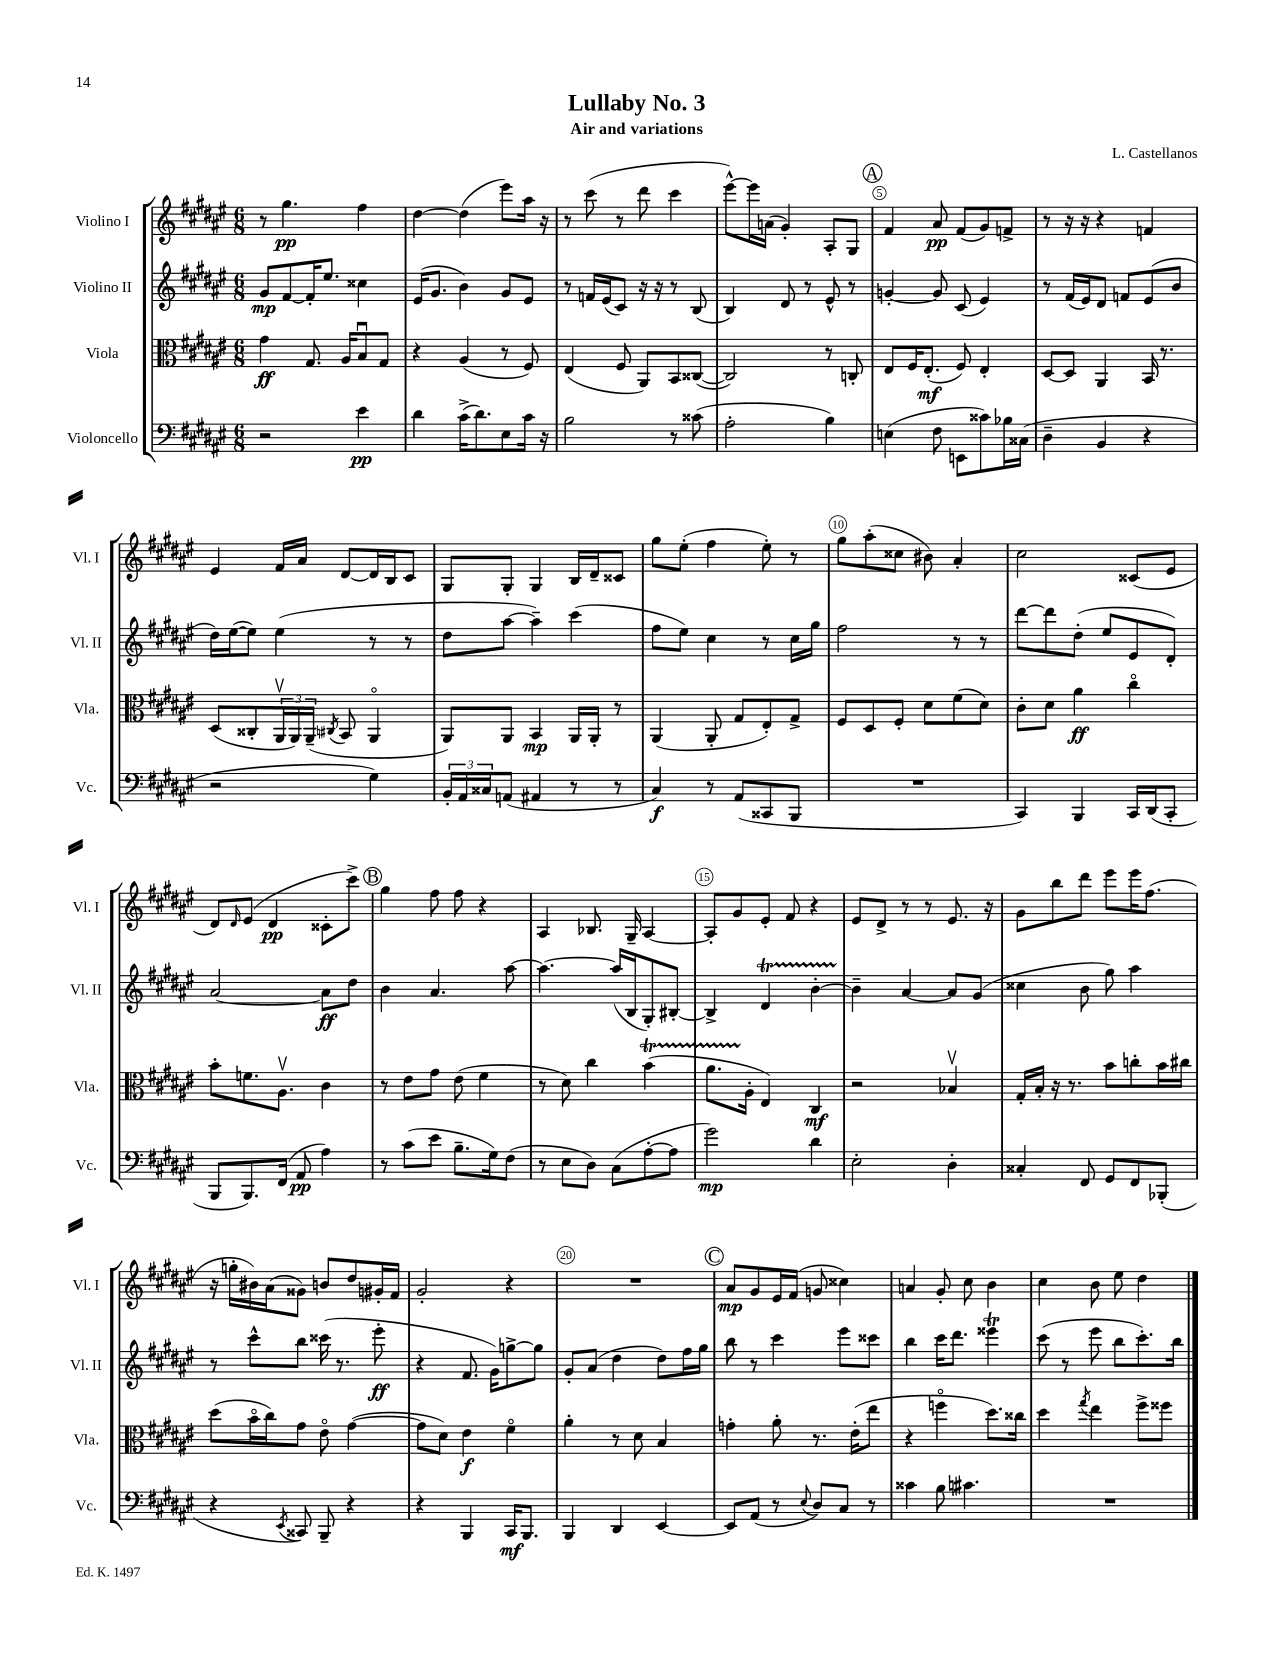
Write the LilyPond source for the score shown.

\header { title = "Lullaby No. 3" composer = "L. Castellanos" subtitle = "Air and variations" }
<<
\new StaffGroup <<
\new Staff = "s0" \with { instrumentName = "Violino I" shortInstrumentName = "Vl. I" } {
    \clef treble \key fis \major \numericTimeSignature \time 6/8
    r8 gis''4.\pp fis''4 |
    dis''4~ dis''4( eis'''8) ais''16 r16 |
    r8 cis'''8( r8 dis'''8 cis'''4 |
    eis'''8~-^) eis'''16 a'16( gis'4-.) ais8-. gis8 |
    \mark \markup { \circle "A" } fis'4 ais'8\pp fis'8( gis'8) f'8-> |
    r8 r16 r16 r4 f'4 |
    eis'4 fis'16 ais'16 dis'8~ dis'16 b16 cis'8 |
    gis8 gis8-. gis4 b16 dis'16-- cisis'8 |
    gis''8 eis''8-.( fis''4 eis''8-.) r8 |
    gis''8 ais''8-.( cisis''8 bis'8) ais'4-. |
    cis''2 cisis'8( eis'8 |
    dis'8) \grace { dis'16 } eis'8( dis'4\pp cisis'8-. cis'''8->) |
    \mark \markup { \circle "B" } gis''4 fis''8 fis''8 r4 |
    ais4 bes8. gis16-- ais4~ |
    ais8-. gis'8 eis'8-. fis'8 r4 |
    eis'8 dis'8-> r8 r8 eis'8. r16 |
    gis'8 b''8 dis'''8 eis'''8 eis'''16 fis''8.( |
    r16 g''16-. bis'16) ais'16( gisis'8) b'8 dis''8 gis'16-. fis'16 |
    gis'2-. r4 |
    R2. |
    \mark \markup { \circle "C" } ais'8\mp gis'8 eis'16 fis'16( g'8 cisis''4) |
    a'4 gis'8-. cis''8 b'4 |
    cis''4 b'8 eis''8 dis''4 \bar "|." |
}
\new Staff = "s1" \with { instrumentName = "Violino II" shortInstrumentName = "Vl. II" } {
    \clef treble \key fis \major \numericTimeSignature \time 6/8
    gis'8\mp fis'8~ fis'16-. eis''8. cisis''4 |
    eis'16( gis'8. b'4) gis'8 eis'8 |
    r8 f'16 eis'16( cis'8) r16 r16 r8 b8( |
    b4) dis'8 r8 eis'8-^ r8 |
    \mark \markup { \circle "A" } g'4~-. g'8 cis'8( eis'4) |
    r8 fis'16( eis'16) dis'8 f'8 eis'8( b'8 |
    dis''16) eis''16~( eis''8) eis''4( r8 r8 |
    dis''8 ais''8~ ais''4--) cis'''4( |
    fis''8 eis''8) cis''4 r8 cis''16 gis''16 |
    fis''2 r8 r8 |
    dis'''8~ dis'''8 dis''8-.( eis''8 eis'8 dis'8-.) |
    ais'2~ ais'8\ff dis''8 |
    \mark \markup { \circle "B" } b'4 ais'4. ais''8~ |
    ais''4.~ ais''16( b16 gis8-.) bis8~-. |
    bis4-> dis'4\startTrillSpan b'4~-. |
    b'4--\stopTrillSpan ais'4~ ais'8 gis'8( |
    cisis''4 b'8 gis''8) ais''4 |
    r8 cis'''8-^ b''8 cisis'''16( r8. eis'''8-.\ff |
    r4 fis'8. gis'16) g''8~-> g''8 |
    gis'8-. ais'8( dis''4 dis''8) fis''16 gis''16 |
    \mark \markup { \circle "C" } b''8 r8 cis'''4 eis'''8 cisis'''8 |
    b''4 cis'''16 dis'''8. eisis'''4\trill |
    cis'''8( r8 eis'''8 b''8 cis'''8.-.) b''16 \bar "|." |
}
\new Staff = "s2" \with { instrumentName = "Viola" shortInstrumentName = "Vla." } {
    \clef alto \key fis \major \numericTimeSignature \time 6/8
    gis'4\ff gis8. ais16 b8\downbow gis8 |
    r4 ais4( r8 fis8) |
    eis4( fis8 ais,8) b,8 cisis8~( |
    cisis2) r8 c8-. |
    \mark \markup { \circle "A" } eis8 fis16 eis8.-.\mf( fis8) eis4-. |
    dis8~ dis8 ais,4 b,16 r8. |
    dis8( cisis8-. \tuplet 3/2 { ais,16\upbow ais,16) ais,16--( } \acciaccatura { cis8 } b,8 ais,4\flageolet |
    ais,8) ais,8 b,4\mp ais,16 ais,16-. r8 |
    ais,4( ais,8-. gis8 eis8-.) gis8-> |
    fis8 dis8 fis8-. dis'8 fis'8( dis'8) |
    cis'8-. dis'8 ais'4\ff cis''4\flageolet |
    b'8-. f'8. ais8.\upbow cis'4 |
    \mark \markup { \circle "B" } r8 eis'8 gis'8 eis'8( fis'4 |
    r8 dis'8) cis''4 b'4\startTrillSpan( |
    ais'8. ais16-.\stopTrillSpan eis4) cis4\mf |
    r2 bes4\upbow |
    gis16-. b16-. r16 r8. b'8 c''8-. b'16 cis''16 |
    dis''8( b'16\flageolet cis''16) gis'8 eis'8\flageolet gis'4~( |
    gis'8 dis'8) eis'4\f fis'4\flageolet |
    ais'4-. r8 dis'8 b4 |
    \mark \markup { \circle "C" } g'4-. ais'8-. r8. eis'16-.( eis''8 |
    r4 f''4\flageolet dis''8.) cisis''16 |
    dis''4 \acciaccatura { gis''8 } eis''4 fis''8-> fisis''8 \bar "|." |
}
\new Staff = "s3" \with { instrumentName = "Violoncello" shortInstrumentName = "Vc." } {
    \clef bass \key fis \major \numericTimeSignature \time 6/8
    r2 eis'4\pp |
    dis'4 cis'16->( dis'8.) eis8 cis'16 r16 |
    b2 r8 cisis'8( |
    ais2-. b4) |
    \mark \markup { \circle "A" } e4( fis8 e,8 cisis'8) bes16 cisis16( |
    dis4-- b,4 r4 |
    r2 gis4) |
    \tuplet 3/2 { b,16-. ais,16 cisis16 } a,8( ais,4 r8 r8 |
    cis4\f) r8 ais,8( cisis,8 b,,8 |
    R2. |
    cis,4) b,,4 cis,16 dis,16( cis,8-. |
    b,,8 b,,8.) fis,16( ais,8\pp ais4) |
    \mark \markup { \circle "B" } r8 cis'8( eis'8 b8.-- gis16) fis8( |
    r8 eis8 dis8) cis8( ais8~-. ais8 |
    gis'2\mp) dis'4 |
    eis2-. dis4-. |
    cisis4-. fis,8 gis,8 fis,8 bes,,8-.( |
    r4 \acciaccatura { eis,8 } cisis,8) b,,8-- r4 |
    r4 b,,4 cis,16\mf b,,8. |
    b,,4 dis,4 eis,4~ |
    \mark \markup { \circle "C" } eis,8 ais,8( r8 \appoggiatura { eis8 } dis8) cis8 r8 |
    cisis'4 b8 cis'4. |
    R2. \bar "|." |
}
>>
>>
\layout { \context { \Score \override BarNumber.break-visibility = ##(#f #t #t) barNumberVisibility = #(every-nth-bar-number-visible 5) \override BarNumber.stencil = #(make-stencil-circler 0.1 0.3 ly:text-interface::print) } }
